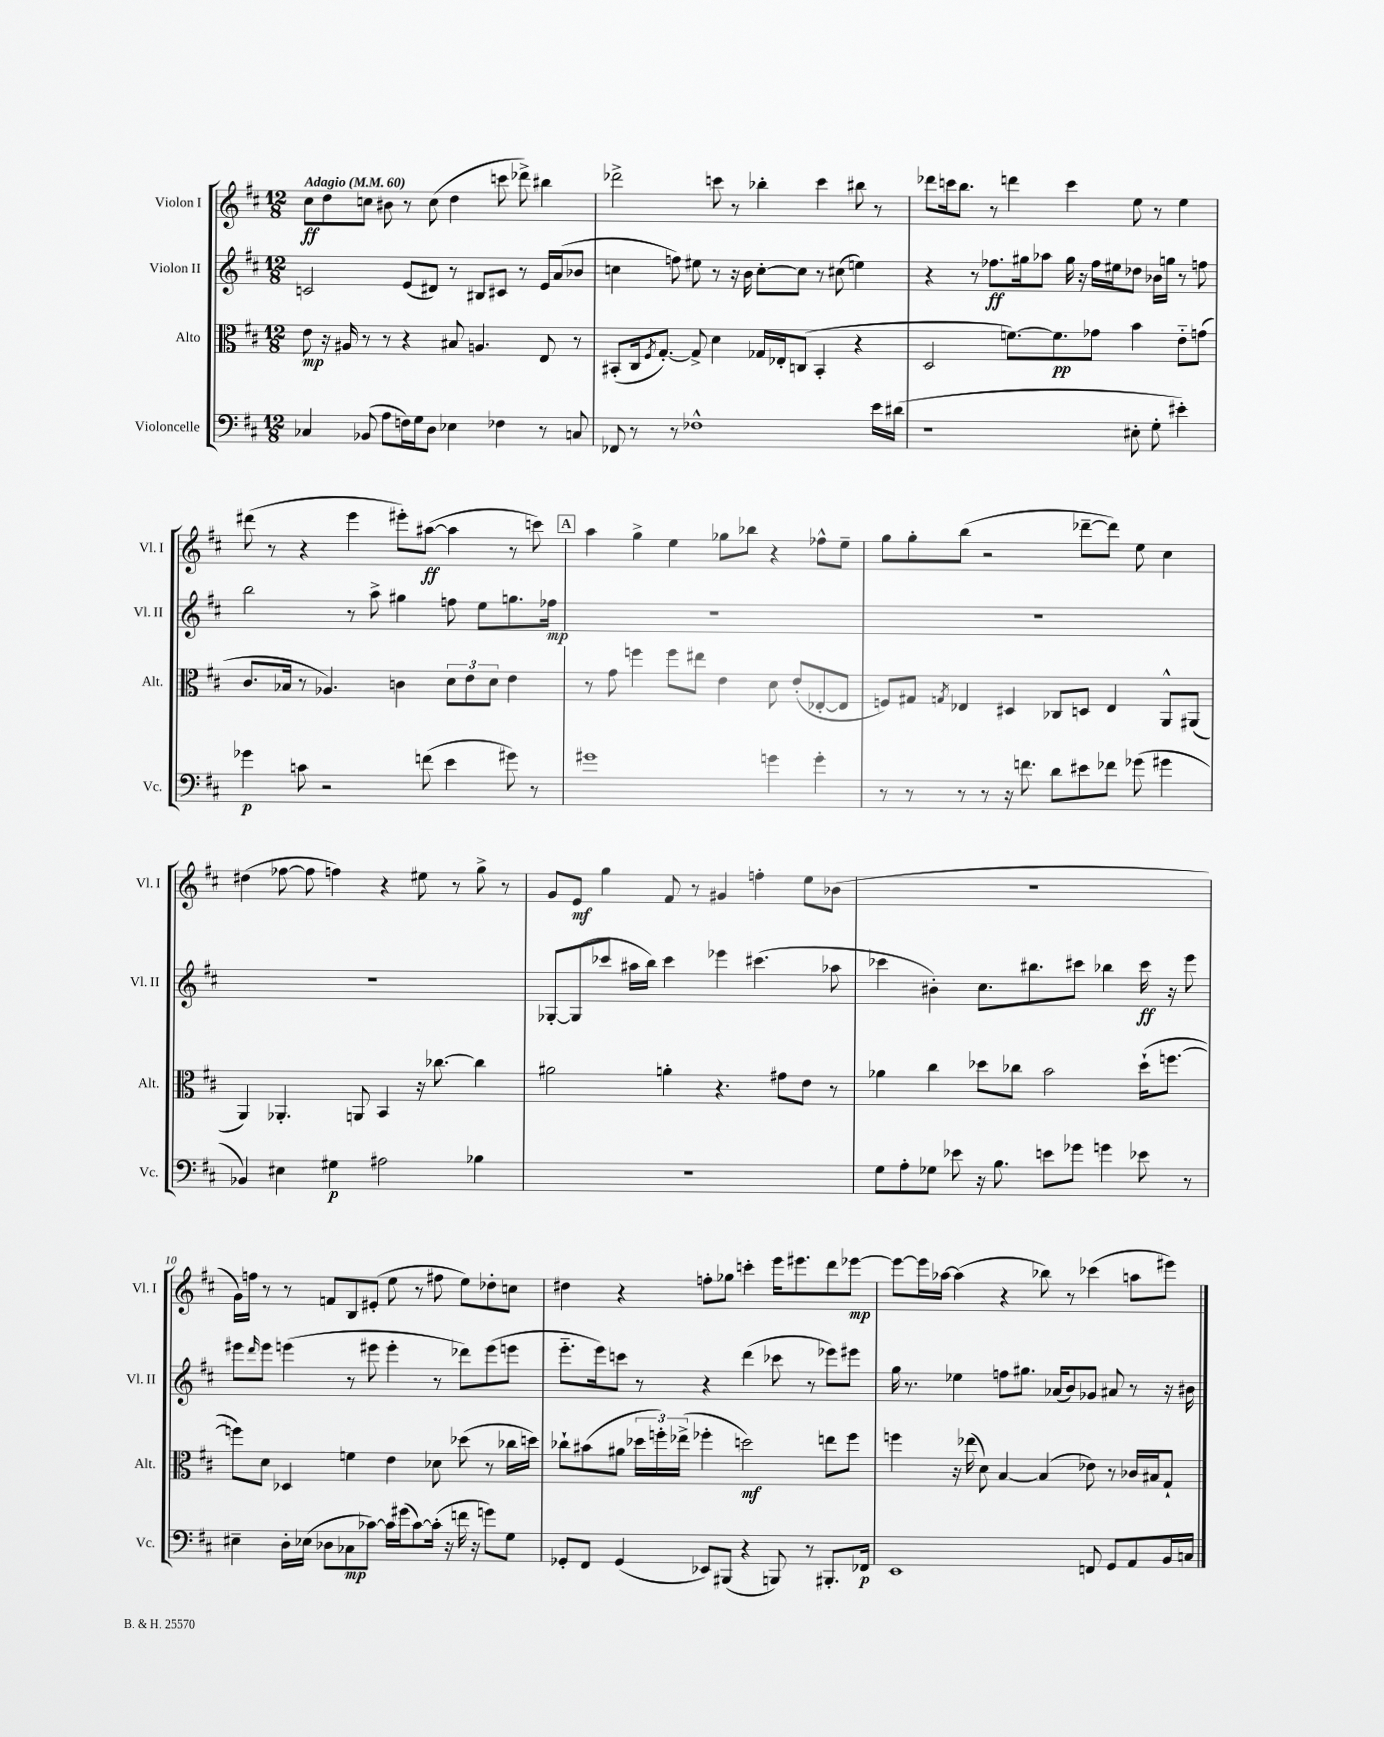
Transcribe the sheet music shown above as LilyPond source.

<<
\new StaffGroup <<
\new Staff = "s0" \with { instrumentName = "Violon I" shortInstrumentName = "Vl. I" } {
    \clef treble \key d \major \numericTimeSignature \time 12/8 \tempo "Adagio" 4 = 60
    cis''8\ff d''8 c''8 bis'8 r8 c''8( d''4 c'''8 des'''8->) bis''4 |
    des'''2-> c'''8 r8 bes''4-. c'''4 bis''8 r8 |
    des'''8 c'''16 b''8. r8 d'''4 c'''4 e''8 r8 e''4 |
    dis'''8( r8 r4 e'''4 eis'''8-.) ais''8~\ff( ais''4 r8 c'''8) |
    \mark \markup { \box "A" } a''4 g''4-> e''4 ges''8 bes''8 r4 fes''8-^ e''8-- |
    g''8 g''8-. b''8( r2 des'''8~-- des'''8) e''8 cis''4 |
    dis''4( fes''8~ fes''8 f''4) r4 eis''8 r8 g''8-> r8 |
    g'8 e'8\mf g''4 fis'8 r8 gis'4 f''4-. e''8 bes'8( |
    R1. |
    g'16) f''16 r8 r8 f'8 b8 eis'8-.( e''8 r8 fis''8 e''8) des''8-. c''8 |
    dis''4 r4 f''8-. ges''8 c'''4-. e'''16 eis'''8. d'''8 ees'''8~\mp |
    ees'''8~ ees'''16 aes''16~ aes''4( r4 bes''8) r8 ces'''4( a''8 eis'''8) \bar "|." |
}
\new Staff = "s1" \with { instrumentName = "Violon II" shortInstrumentName = "Vl. II" } {
    \clef treble \key d \major \numericTimeSignature \time 12/8
    c'2 e'8( dis'8) r8 bis8 cis'8 r8 e'16 a'16( bes'8 |
    c''4 f''8) eis''8 r8 r16 b'16 c''8~-. c''8 r8 cis''8( e''4) |
    r4 r8 fes''8.\ff gis''16 aes''8 gis''16 r16 fes''16 eis''16 des''8 bes'16 g''16 r8 f''8 |
    b''2 r8 a''8-> gis''4 f''8 e''8 g''8. fes''16\mp |
    \mark \markup { \box "A" } R1. |
    R1. |
    R1. |
    ges8~-. ges8( ces'''8 ais''16 b''16) ces'''4 ees'''4 cis'''4.( aes''8 |
    ces'''4 bis'4-.) cis''8. bis''8. cis'''8 bes''4 cis'''16\ff r16 e'''8 |
    eis'''8 \grace { d'''16 } eis'''8 e'''4( r8 eis'''8 eis'''4-. r8 des'''8) eis'''8( e'''8 |
    e'''8.-_ e'''16) c'''8 r8 r4 d'''4( ces'''8 r8 ees'''8) eis'''8 |
    g''16 r8. ees''4 f''8 gis''8. aes'16( b'8) ges'8 ais'8 r8 r16 bis'16 \bar "|." |
}
\new Staff = "s2" \with { instrumentName = "Alto" shortInstrumentName = "Alt." } {
    \clef alto \key d \major \numericTimeSignature \time 12/8
    e'8\mp r16 ais16 r8 r8 r4 bis8 a4. e8 r8 |
    bis,8-.( cis16 \acciaccatura { fis8 } g8.~-.) g8-> d'4 ges16 ees16-. c8( bis,4-. r4 |
    d2 f'8.~) f'8.\pp ges'8 b'4 e'8-_ g'8( |
    cis'8. bes16 r8 aes4.) c'4 \tuplet 3/2 { d'8 e'8 d'8 } e'4 |
    \mark \markup { \box "A" } r8 g'8 f''4 f''8 eis''8 e'4 d'8 e'8-.( ees8~-. ees8 |
    f8) gis8 \acciaccatura { g8 } ees4 dis4 ces8 d8 ees4 a,8-^ ais,8( |
    a,4) aes,4.-. a,8 b,4 r16 ces''8.~ ces''4 |
    ais'2 a'4-. r4. gis'8 e'8 r8 |
    aes'4 cis''4 des''8 ces''8 b'2 des''16-!( f''8.~ |
    f''8) d'8 des4 f'4 e'4 des'8 des''8( r8 ces''16 d''16) |
    ces''8-! bis'8( ais'8 \tuplet 3/2 { des''16 f''16-.) ees''16->( } fes''4-. d''2\mf) e''8 fes''8 |
    f''4 r16 ees''16( d'8) b4~ b4( ees'8) r8 ces'16 bis16 g8-! \bar "|." |
}
\new Staff = "s3" \with { instrumentName = "Violoncelle" shortInstrumentName = "Vc." } {
    \clef bass \key d \major \numericTimeSignature \time 12/8
    ces4 bes,8( a8 f16) g16 d8 ees4 fes4 r8 c8 |
    fes,8 r8 r8 fes1-^ e'16 dis'16( |
    r1 eis8-. g8-. eis'4-.) |
    ges'4\p c'8 r2 f'8( e'4 gis'8) r8 |
    \mark \markup { \box "A" } gis'1 g'4 g'4-. |
    r8 r8 r8 r8 r16 f'8. d'8 eis'8 fes'8 ges'8( gis'4 |
    bes,4) eis4 gis4\p ais2 bes4 |
    R1. |
    g8 a8-. ges8 ees'8 r16 b8. e'8 ges'8 g'4 ees'8 r8 |
    eis4-- d16-. ees16( des8 ces8\mp ces'8~) ces'16 gis'16( ces'8~) ces'16-.( r16 f'16 r16 g'8) g8 |
    ges,8-. fis,8 ges,4( ees,8) bis,,8( r4 b,,8) r8 bis,,8.-. fes,16\p |
    e,1 f,8 g,8 a,8 b,16 c16 \bar "|." |
}
>>
>>
\layout { \context { \Score \override BarNumber.break-visibility = ##(#f #t #t) barNumberVisibility = #(every-nth-bar-number-visible 5) } }
